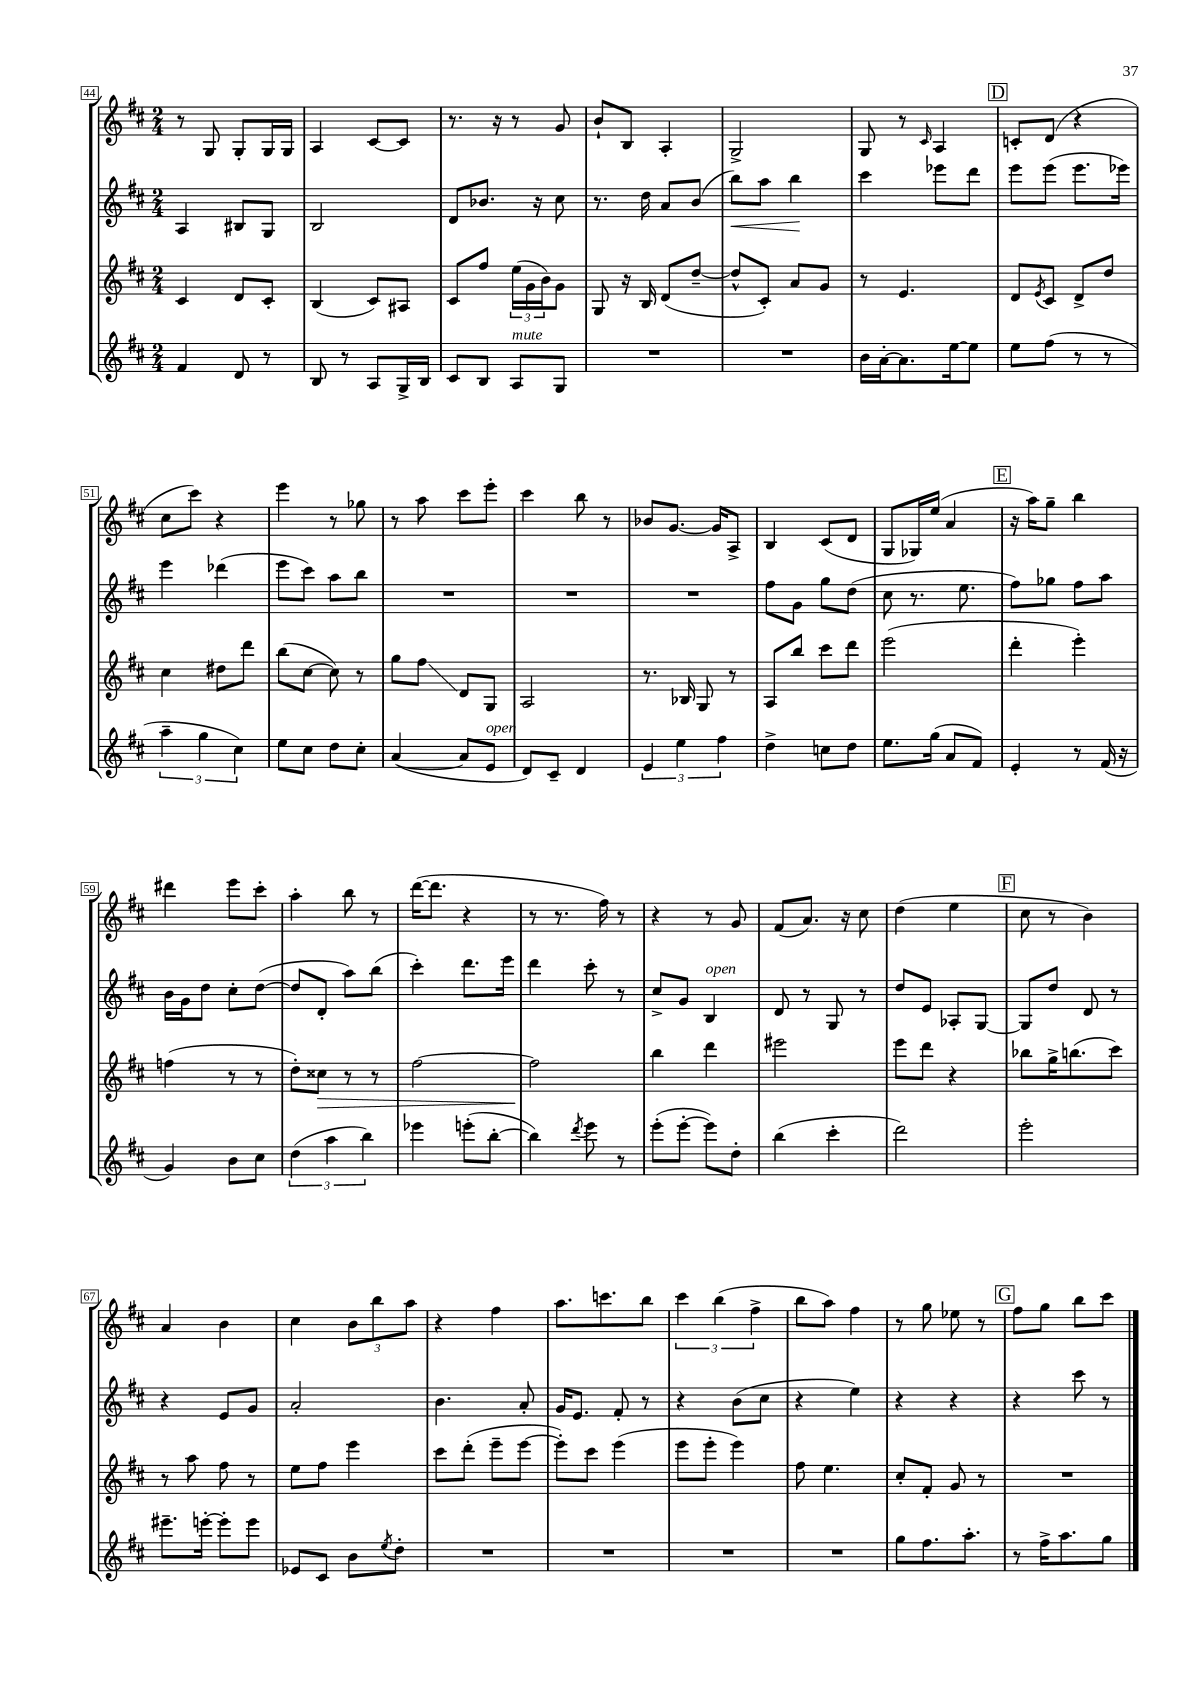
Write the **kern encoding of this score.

**kern	**kern	**kern	**kern
*staff4	*staff3	*staff2	*staff1
*clefG2	*clefG2	*clefG2	*clefG2
*k[f#c#]	*k[f#c#]	*k[f#c#]	*k[f#c#]
*M2/4	*M2/4	*M2/4	*M2/4
4f#/	4c#/	4A/	8r
.	.	.	8G/
8d/	8d/L	8B#/L	8G'/L
8r	8c#'/J	8G/J	16G/L
.	.	.	16G/JJ
=	=	=	=
8B/	(4B/	2B/	4A/
8r	.	.	.
8A/L	8c#/L)	.	[8c#/L
16G^/L	8A#/J	.	8c#/]J
16B/JJ	.	.	.
=	=	=	=
8c#/L	8c#/L	8d/L	8.r
8B/J	8ff#/J	8.b-/J	.
.	.	.	16r
8A/L	(24ee\LL	.	8r
.	24g\	.	.
.	.	16r	.
.	24b\J)	.	.
8G/J	8g\J	8cc#\	8g/
=	=	=	=
2r	8G/	8.r	8b`/L
.	16r	.	8B/J
.	16B/	16dd\	.
.	(8d/L	8a/L	4A'/
.	[8dd~/J	(8b/J	.
=	=	=	=
2r	8dd^^/]L	8bb\L)	2G^/
.	8c#'/J)	8aa\J	.
.	8a/L	4bb\	.
.	8g/J	.	.
=	=	=	=
16b\LL	8r	4ccc#\	8G/
[16a'\J	.	.	.
8.a\]	4.e/	.	8r
.	.	.	16qqc#/
.	.	8eee-\L	4A/
[16ee\k	.	.	.
8ee\]J	.	8ddd\J	.
=	=	=	=
8ee\L	8d/L	8eee\L	8c'/L
.	8qe/	.	.
(8ff#\J	8c#/J	(8eee\J	(8d/J
8r	8d^/L	8.eee\L	4r
8r	8dd/J	.	.
.	.	16eee-\Jk)	.
=	=	=	=
6aa~\	4cc#\	4eee\	8cc#\L
.	.	.	8ccc#\J)
6gg\	.	.	.
.	8dd#\L	(4ddd-\	4r
6cc#\)	.	.	.
.	8ddd\J	.	.
=	=	=	=
8ee\L	(8bb\L	8eee\L	4eee\
8cc#\J	[8cc#\J	8ccc#\J)	.
8dd\L	8cc#\])	8aa\L	8r
8cc#'\J	8r	8bb\J	8gg-\
=	=	=	=
([4a/	8gg\L	2r	8r
.	8ff#\J	.	8aa\
8a/]L	8d/L	.	8ccc#\L
8e/J	8G/J	.	8eee'\J
=	=	=	=
8d/L)	2A/	2r	4ccc#\
8c#~/J	.	.	.
4d/	.	.	8bb\
.	.	.	8r
=	=	=	=
6e/	8.r	2r	8b-/L
.	.	.	[8.g/J
6ee\	.	.	.
.	16B-/	.	.
.	8G/	.	.
.	.	.	16g/]LK
6ff#\	.	.	.
.	8r	.	8A^/J
=	=	=	=
4dd^\	8A/L	8ff#\L	4B/
.	8bb/J	8g\J	.
8cc\L	8ccc#\L	8gg\L	(8c#/L
8dd\J	8ddd\J	(8dd\J	8d/J
=	=	=	=
8.ee\L	(2eee\	8cc#\	8G/L
.	.	8.r	16G-/L)
(16gg\Jk	.	.	(16ee/JJ
8a/L	.	.	4a/
.	.	8.ee\	.
8f#/J)	.	.	.
=	=	=	=
4e'/	4ddd'\	8ff#\L)	16r
.	.	.	16aa\LK)
.	.	8gg-\J	8gg~\J
8r	4eee'\)	8ff#\L	4bb\
(16f#/	.	8aa\J	.
16r	.	.	.
=	=	=	=
4g/)	(4ff\	16b\LL	4ddd#\
.	.	16g\J	.
.	.	8dd\J	.
8b\L	8r	8cc#'\L	8eee\L
8cc#\J	8r	([8dd\J	8ccc#'\J
=	=	=	=
(6dd\	8dd'\L)	8dd/]L	4aa'\
.	8cc##\J	8d'/J	.
6aa\	.	.	.
.	8r	8aa\L)	8bb\
6bb\)	.	.	.
.	8r	(8bb\J	8r
=	=	=	=
4eee-\	[2ff#\	4ccc#'\)	([16ddd\LK
.	.	.	8.ddd\]J
(8eee'\L	.	8.ddd\L	4r
[8bb'\J	.	.	.
.	.	16eee\Jk	.
=	=	=	=
4bb\])	2ff#\]	4ddd\	8r
.	.	.	8.r
8qddd/	.	.	.
8eee\	.	8ccc#'\	.
.	.	.	16ff#\)
8r	.	8r	8r
=	=	=	=
(8eee'\L	4bb\	8cc#^/L	4r
[8eee'\J	.	8g/J	.
8eee\]L)	4ddd\	4B/	8r
8dd'\J	.	.	8g/
=	=	=	=
(4bb\	2eee#\	8d/	(8f#/L
.	.	8r	8.a/J)
4ccc#'\	.	8G/	.
.	.	.	16r
.	.	8r	8cc#\
=	=	=	=
2ddd\)	8eee\L	8dd/L	(4dd\
.	8ddd\J	8e/J	.
.	4r	8A-'/L	4ee\
.	.	[8G/J	.
=	=	=	=
2eee'\	8bb-\L	8G/]L	8cc#\
.	16gg^\K	8dd/J	8r
.	(8.bb\	.	.
.	.	8d/	4b\)
.	8ccc#\J)	8r	.
=	=	=	=
8.eee#~\L	8r	4r	4a/
.	8aa\	.	.
[16eee'\Jk	.	.	.
8eee'\]L	8ff#\	8e/L	4b\
8eee\J	8r	8g/J	.
=	=	=	=
8e-/L	8ee\L	2a'/	4cc#\
8c#/J	8ff#\J	.	.
8b\L	4eee\	.	12b\L
.	.	.	12bb\
8qee/	.	.	.
8dd'\J	.	.	.
.	.	.	12aa\J
=	=	=	=
2r	8ccc#\L	4.b\	4r
.	(8ddd'\J	.	.
.	8eee~\L	.	4ff#\
.	[8eee\J	8a'/	.
=	=	=	=
2r	8eee'\]L)	16g/LK	8.aa\L
.	.	8.e/J	.
.	8ccc#\J	.	.
.	.	.	8.ccc\
.	(4eee\	8f#'/	.
.	.	8r	8bb\J
=	=	=	=
2r	8eee\L	4r	6ccc#\
.	8eee'\J	.	.
.	.	.	(6bb\
.	4eee\)	(8b\L	.
.	.	.	6ff#^\
.	.	8cc#\J	.
=	=	=	=
2r	8ff#\	4r	8bb\L
.	4.ee\	.	8aa\J)
.	.	4ee\)	4ff#\
=	=	=	=
8gg\L	8cc#'/L	4r	8r
8.ff#\	8f#'/J	.	8gg\
.	8g/	4r	8ee-\
8.aa'\J	.	.	.
.	8r	.	8r
=	=	=	=
8r	2r	4r	8ff#\L
16ff#^\LK	.	.	8gg\J
8.aa\	.	.	.
.	.	8ccc#\	8bb\L
8gg\J	.	8r	8ccc#\J
==	==	==	==
*-	*-	*-	*-
